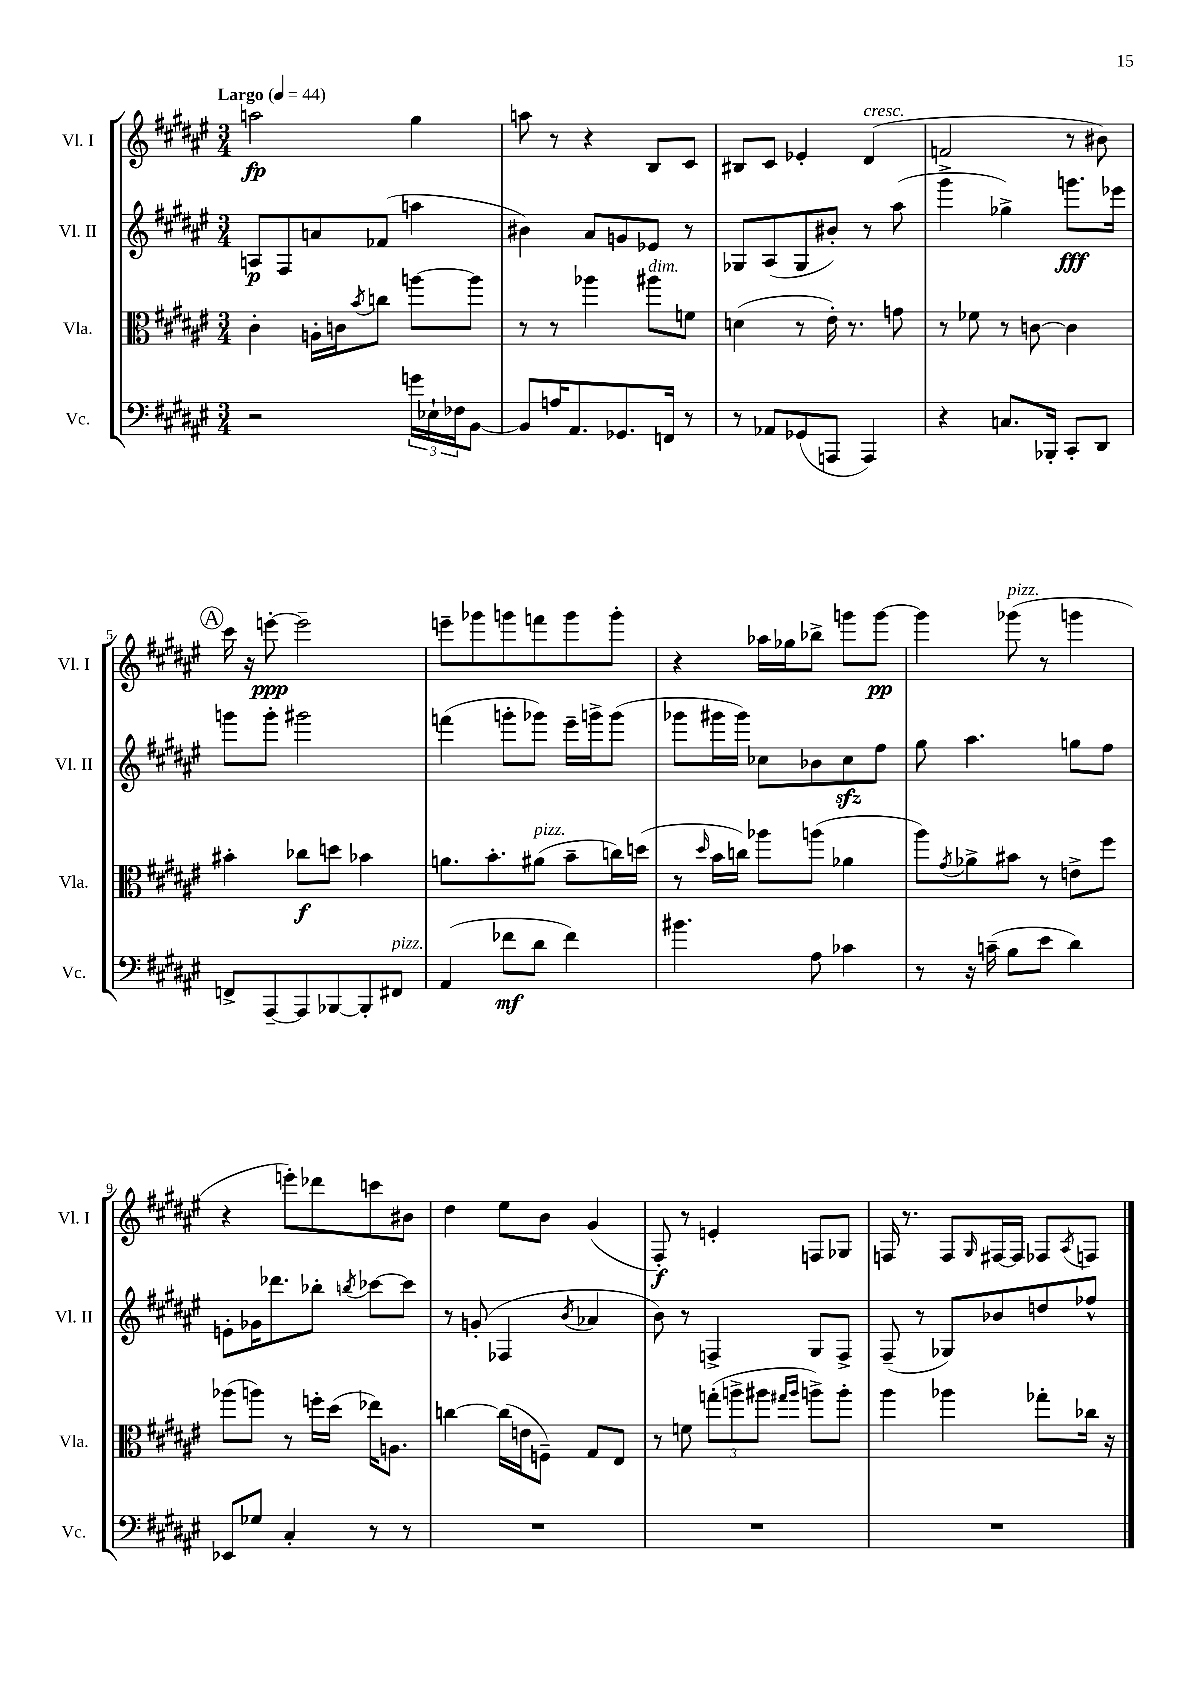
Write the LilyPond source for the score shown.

<<
\new StaffGroup <<
\new Staff = "s0" \with { instrumentName = "Vl. I" shortInstrumentName = "Vl. I" } {
    \clef treble \key fis \major \numericTimeSignature \time 3/4 \tempo "Largo" 4 = 44
    a''2\fp gis''4 |
    a''8 r8 r4 b8 cis'8 |
    bis8 cis'8 ees'4-. dis'4^\markup { \italic "cresc." }( |
    f'2 r8 bis'8) |
    \mark \markup { \circle "A" } cis'''16 r16 e'''8~-.\ppp e'''2-- |
    e'''8-- ges'''8 g'''8 f'''8 g'''8 g'''8-. |
    r4 aes''16 ges''16 bes''8-> g'''8 g'''8~\pp |
    g'''4 ges'''8^\markup { \italic "pizz." }( r8 g'''4 |
    r4 e'''8-.) des'''8 c'''8 bis'8 |
    dis''4 eis''8 b'8 gis'4( |
    fis8-.\f) r8 e'4-. f8 ges8 |
    f16 r8. f8 \grace { gis16 } fis16~ fis16 fes8 \acciaccatura { ais8 } f8 \bar "|." |
}
\new Staff = "s1" \with { instrumentName = "Vl. II" shortInstrumentName = "Vl. II" } {
    \clef treble \key fis \major \numericTimeSignature \time 3/4
    a8\p fis8 a'8 fes'8( a''4 |
    bis'4) ais'8 g'8 ees'8 r8 |
    ges8 ais8( ges8 bis'8-.) r8 ais''8( |
    gis'''4-> ges''4->) g'''8.\fff ees'''16 |
    \mark \markup { \circle "A" } g'''8 g'''8-. gis'''2 |
    f'''4( g'''8-. ges'''8) eis'''16-- g'''16-> g'''8( |
    ges'''8 gis'''16 gis'''16) ces''8 bes'8 ces''8\sfz fis''8 |
    gis''8 ais''4. g''8 fis''8 |
    e'8-. ges'16 des'''8. bes''8-. \acciaccatura { b''8 } ces'''8~ ces'''8 |
    r8 g'8-.( fes4 \acciaccatura { b'8 } aes'4 |
    b'8) r8 f4-> gis8 f8-> |
    fis8--( r8 ges8) bes'8 d''8 fes''8-^ \bar "|." |
}
\new Staff = "s2" \with { instrumentName = "Vla." shortInstrumentName = "Vla." } {
    \clef alto \key fis \major \numericTimeSignature \time 3/4
    cis'4-. a16-. c'16 \acciaccatura { b'8 } c''8 a''8~ a''8 |
    r8 r8 aes''4 ais''8^\markup { \italic "dim." } f'8 |
    d'4( r8 eis'16-.) r8. g'8 |
    r8 fes'8 r8 c'8~ c'4 |
    \mark \markup { \circle "A" } bis'4-. ces''8\f d''8 bes'4 |
    a'8. b'8.-. ais'8^\markup { \italic "pizz." }( b'8-- c''16) d''16( |
    r8 \grace { dis''16 } b'16 c''16) aes''8 a''8( aes'4 |
    ais''8) \acciaccatura { gis'8 } aes'8-> bis'8 r8 e'8-> fis''8 |
    aes''8( a''8) r8 f''16-. dis''16( ees''16) a8. |
    c''4~ c''16( e'16 f8--) gis8 eis8 |
    r8 f'8 \tuplet 3/2 { g''8-.( a''8-> ais''8 } \grace { gis''16 ais''16 } a''8->) a''8-. |
    ais''4 aes''4 ges''8-. ces''16 r16 \bar "|." |
}
\new Staff = "s3" \with { instrumentName = "Vc." shortInstrumentName = "Vc." } {
    \clef bass \key fis \major \numericTimeSignature \time 3/4
    r2 \tuplet 3/2 { g'16 ees16-! fes16 } b,8~ |
    b,8 a16 ais,8. ges,8. f,16 r8 |
    r8 aes,8 ges,8( a,,8 a,,4) |
    r4 c8. bes,,16-. cis,8-. dis,8 |
    \mark \markup { \circle "A" } f,8-> ais,,8~-- ais,,8 bes,,8~ bes,,8-. fis,8^\markup { \italic "pizz." } |
    ais,4( fes'8\mf dis'8 fes'4) |
    bis'4. ais8 ces'4 |
    r8 r16 c'16--( b8 eis'8 dis'4) |
    ees,8 ges8 cis4-. r8 r8 |
    R2. |
    R2. |
    R2. \bar "|." |
}
>>
>>
